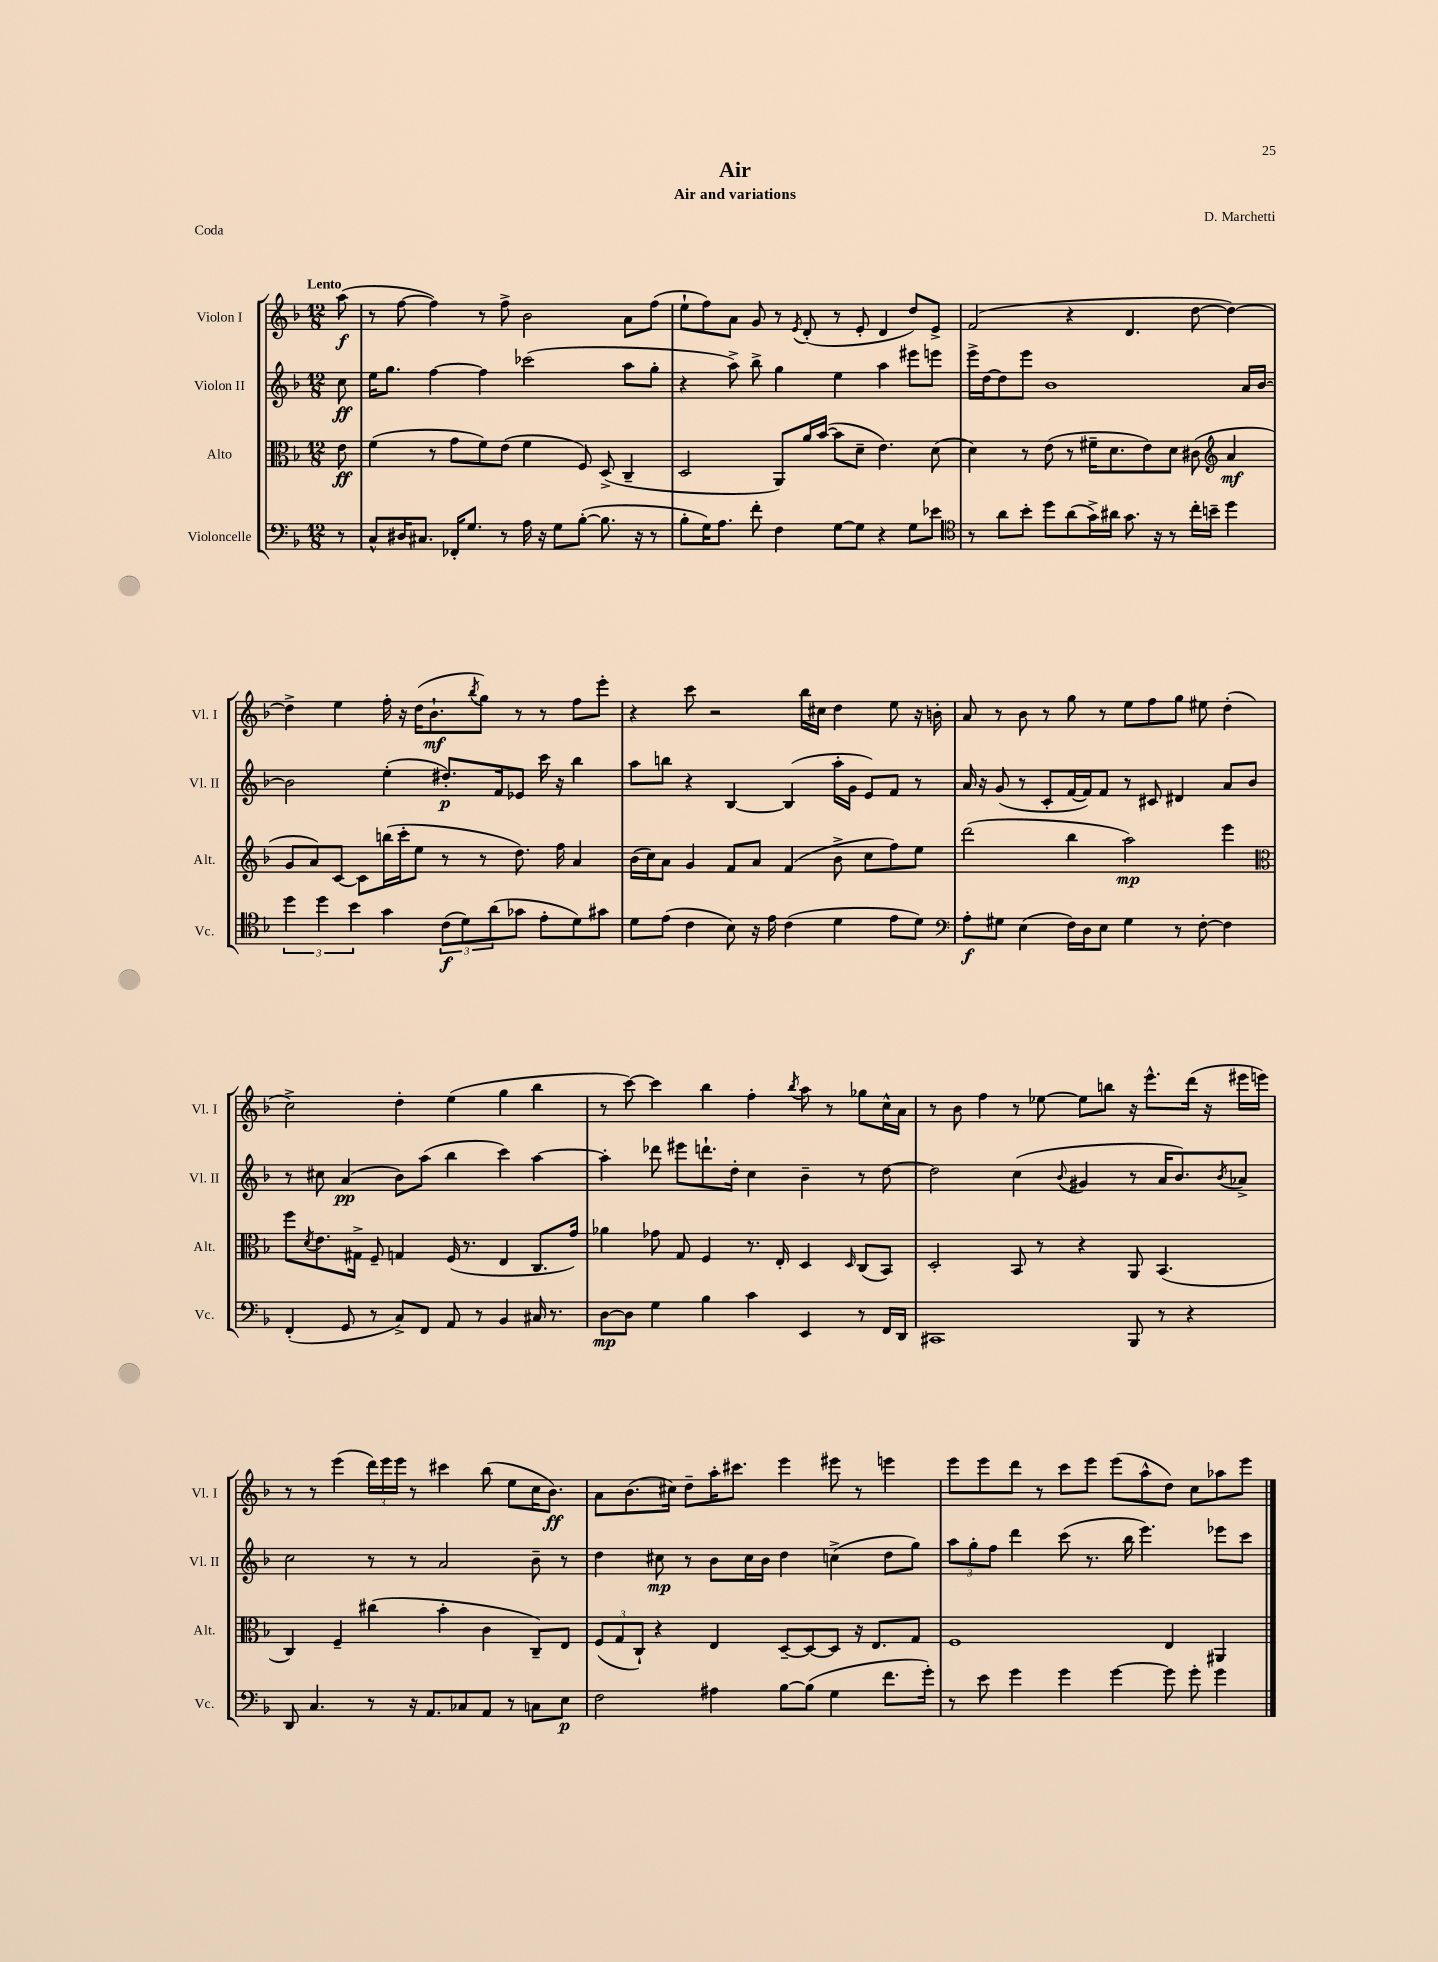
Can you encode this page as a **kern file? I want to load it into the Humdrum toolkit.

**kern	**kern	**kern	**kern
*staff4	*staff3	*staff2	*staff1
*clefF4	*clefC3	*clefG2	*clefG2
*k[b-]	*k[b-]	*k[b-]	*k[b-]
*M12/8	*M12/8	*M12/8	*M12/8
8r	8e	8cc	(8aa
=	=	=	=
8C^^	(4f	16ee	8r
.	.	8.gg	.
16D#	.	.	[8ff
8.C#	.	.	.
.	8r	[4ff	4ff])
16FF-'	8g	.	.
8.G	.	.	.
.	8f)	4ff]	8r
8r	(8e	.	8ff^
16A	4f	(2ccc-	2b-
16r	.	.	.
8G	.	.	.
([8B-'	8F)	.	.
8.B-]	(8D^	.	.
.	4C~	8aa	8a
16r	.	.	.
8r	.	8gg'	(8ff
=	=	=	=
8B-'	2D	4r	8ee`
16G)	.	.	8ff)
8.A	.	.	.
.	.	8aa^)	8a
8f'	.	8bb-^	8g
4F	8AA)	4gg	8r
.	.	.	8qe
.	16a	.	(8d'
.	([16b-	.	.
[8G	8b-]	4ee	8r
8G]	8d~	.	8e'
4r	4.e)	4aa	4d
8G	.	8eee#	8dd)
8e-	(8d	8eee	8e^
=	=	=	=
*clefC4	*	*	*
8r	4d)	16eee^	(2f
.	.	[16dd	.
8a	.	8dd]	.
8b-'	8r	8eee	.
8dd	(8e	1b-	.
(8a	8r	.	4r
16g^)	16f#~	.	.
16a#	8.d	.	.
8.g	.	.	4.d
.	8e)	.	.
16r	.	.	.
8r	8d	.	.
16cc'	(8c#	.	[8dd
16b~	.	.	.
*	*clefG2	*	*
4dd	4a	.	4dd_)
.	.	16a	.
.	.	[16b-	.
=	=	=	=
6dd	8g	2b-]	4dd^]
.	8a)	.	.
6dd	.	.	.
.	[8c	.	4ee
6b-	.	.	.
.	8c]	.	.
4g	(16bb	(4ee'	16ff'
.	16ccc'	.	16r
.	8ee	.	(16dd
.	.	.	8.b-`
(12c	8r	8.dd#')	.
12d)	.	.	.
.	.	.	8qbb-
.	8r	.	8gg)
(12a	.	.	.
.	.	16f	.
8g-	8.dd)	8e-	8r
8e'	.	16ccc	8r
.	16ff	16r	.
8d)	4a	4bb-	8ff
8g#	.	.	8eee'
=	=	=	=
8d	(16b-	8aa	4r
.	16cc)	.	.
(8e	8a	8bb	.
4c	4g	4r	8ccc
.	.	.	2r
8B-)	8f	[4B-	.
16r	8a	.	.
16e	.	.	.
(4c	(4f	(4B-]	.
.	.	.	16bb-
.	.	.	16cc#
4d	8b-^	16aa'	4dd
.	.	16g	.
.	8cc	8e)	.
8e	8ff)	8f	8ee
8d)	8ee	8r	16r
.	.	.	16b'
=	=	=	=
*clefF4	*	*	*
8A'	(2ddd	16a	8a
.	.	16r	.
8G#	.	(8g	8r
(4E	.	8r	8b-
.	.	8c'	8r
16F)	4bb-	[16f	8gg
16D	.	16f])	.
8E	.	8f	8r
4G#	2aa)	8r	8ee
.	.	8c#	8ff
8r	.	4d#	8gg
[8F'	.	.	8ee#
4F]	4eee	8a	(4dd'
.	.	8b-	.
=	=	=	=
*	*clefC3	*	*
(4FF'	8ff	8r	2cc^)
.	8qd	.	.
.	8.e	8cc#	.
8GG	.	(4a	.
.	16G#^	.	.
8r	8F~	.	.
8C^)	4G	8b-)	4dd'
8FF	.	(8aa	.
8AA	(16F	4bb-	(4ee
.	8.r	.	.
8r	.	.	.
4BB-	4E	4ccc)	4gg
16C#	8.C	[4aa	4bb-
8.r	.	.	.
.	16g)	.	.
=	=	=	=
[8D	4a-	4aa']	8r
8D]	.	.	[8ccc)
4G	8g-	8ddd-	4ccc]
.	8G	8eee#	.
4B-	4F	8.ddd`	4bb-
.	.	16dd'	.
4c	8.r	4cc	4ff'
.	16E'	.	.
.	.	.	8qbb-
4EE	4D	4b-~	8aa
.	.	.	8r
.	16qqD	.	.
8r	(8C	8r	8gg-
16FF	8BB-)	[8dd	16cc^^
16DD	.	.	16a
=	=	=	=
1CC#	2D'	2dd]	8r
.	.	.	8b-
.	.	.	4ff
.	8BB-	(4cc	8r
.	8r	.	[8ee-
.	.	8qqb-	.
.	4r	4g#	8ee-]
.	.	.	8bb
8BBB-	8AA	8r	16r
.	.	.	8.eee^^
8r	(4.BB-	16a	.
.	.	8.b-)	.
4r	.	.	(16ddd
.	.	.	16r
.	.	8qb-	.
.	.	8a-^	16eee#
.	.	.	16eee)
=	=	=	=
8DD	4C)	2cc	8r
4.C	.	.	8r
.	4F~	.	(4eee
8r	(4cc#	8r	24ddd)
.	.	.	24eee
.	.	.	24eee
16r	.	8r	8r
8.AA	.	.	.
.	4b-'	2a	4ccc#
8C-	.	.	.
8AA	4c	.	(8bb-
8r	.	.	8ee
8C	8C~)	8b-~	16cc
.	.	.	8.b-)
8E	8E	8r	.
=	=	=	=
2F	(12F	4dd	8a
.	12G	.	.
.	.	.	(8.b-
.	12C`)	.	.
.	4r	8cc#	.
.	.	.	16cc#)
.	.	8r	8dd~
4A#	4E	8b-	16aa'
.	.	.	8.ccc#
.	.	16cc#	.
.	.	16b-	.
[8B-	[8D~	4dd	4eee
(8B-]	8D_	.	.
4G	8D]	(4cc^	8eee#
.	16r	.	8r
.	8.E	.	.
8.f	.	8dd	4eee
.	8G	8gg)	.
16g')	.	.	.
=	=	=	=
8r	1F	12aa	8eee
.	.	12gg'	.
8e	.	.	8eee
.	.	12ff	.
4g	.	4ddd	8ddd
.	.	.	8r
4g	.	(8ccc	8ccc
.	.	8.r	8eee
[4g	.	.	(8eee
.	.	16bb-	.
.	.	4.eee)	8aa^^
8g]	4E	.	8dd)
8g'	.	.	8cc
4g	4AA#	8eee-	8aa-
.	.	8ccc	8eee
==	==	==	==
*-	*-	*-	*-
